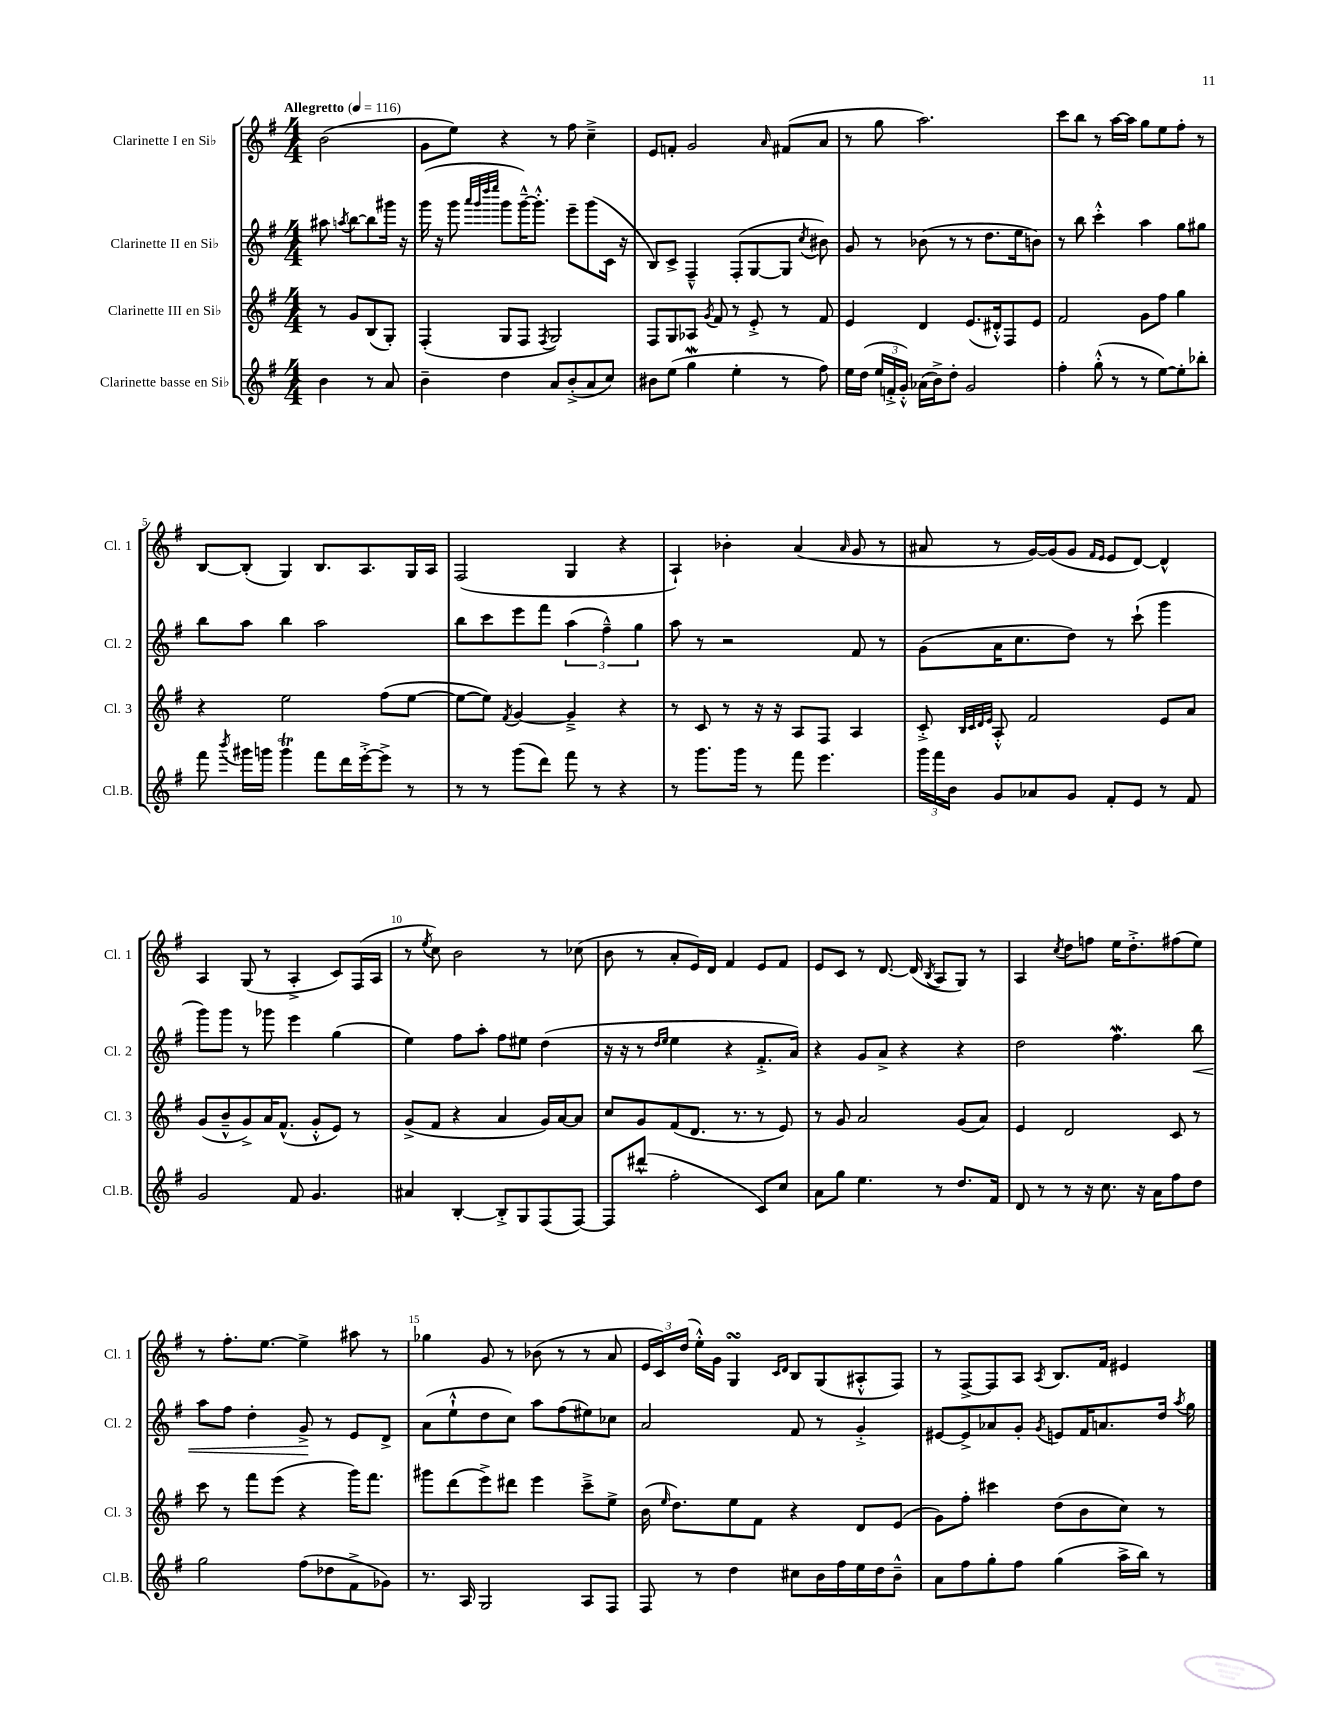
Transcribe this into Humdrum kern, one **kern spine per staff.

**kern	**kern	**kern	**kern
*staff4	*staff3	*staff2	*staff1
*clefG2	*clefG2	*clefG2	*clefG2
*k[f#]	*k[f#]	*k[f#]	*k[f#]
*M4/4	*M4/4	*M4/4	*M4/4
*MM116	*MM116	*MM116	*MM116
4b\	8r	8aa#\	(2b\
.	.	8qaa/	.
.	8g/L	[8bb\L	.
8r	(8B/	8bb\]	.
8a/	8G'/J)	16ggg#\Jk	.
.	.	16r	.
=	=	=	=
4b~\	(4F#'/	(16ggg\	8g\L
.	.	16r	.
.	.	8ggg\	8ee\J)
.	.	32qqaaa/LLL	.
.	.	32qqggg/	.
.	.	32qqdddd/	.
.	.	32qqeeee/JJJ	.
4dd\	8G/L	8ggg\L	4r
.	8F#/J	[16ggg~^^\K)	.
.	.	8.ggg'^^\]J	.
.	8qF#/	.	.
8a/L	2G/)	.	8r
(8b'^/	.	8eee~\L	8ff#\
8a/	.	(8ggg\	4cc~^\
8cc/J)	.	16c\Jk	.
.	.	16r	.
=	=	=	=
8b#\L	8F#/L	8B/L)	8e/L
(8ee\J	8G/	8c^/J	8f'/J
4gg\	8A-/J	4F#~^^/	2g/
.	8qg/	.	.
.	8f#/	.	.
4ee'\	8r	(8F#'/L	.
.	8e'^/	[8G/	.
.	.	.	16qqa/
8r	8r	8G/]J	(8f#/L
.	.	8qcc/	.
8ff#\)	8f#/	8b#\)	8a/J
=	=	=	=
16ee\LL	4e/	8g/	8r
(16dd\JJ	.	.	.
24ee/LL	.	8r	8gg\
24f'^/	.	.	.
24g'^^/JJ)	.	.	.
(16a-\LL	4d/	(8b-\	2.aa\)
16b^\J)	.	.	.
8dd'\J	.	8r	.
2g/	(8.e/L	8r	.
.	.	8.dd\L	.
.	16d#'^^/k)	.	.
.	8F#/	.	.
.	.	16ee\k	.
.	8e/J	8b\J)	.
=	=	=	=
4ff#'\	2f#/	8r	8ccc\L
.	.	8bb\	8bb\J
(8gg'^^\	.	4ccc'^^\	8r
8r	.	.	[16aa\LL
.	.	.	16aa\]JJ
8r	8g\L	4aa\	8gg\L
[8ee\L)	8ff#\J	.	8ee\
8ee'\]	4gg\	8gg\L	8ff#'\J
8bb-'\J	.	8gg#\J	8r
=	=	=	=
8fff#\	4r	8bb\L	[8B/L
8qbbb/	.	.	.
16ggg#\LL	.	8aa\J	(8B'/]J
16ggg\JJ	.	.	.
4ggg\	2ee\	4bb\	4G/)
8fff#\L	.	2aa\	8.B/L
16ddd\L	.	.	.
[16eee'^\J	.	.	8.A/
8eee^\]J	(8ff#\L	.	.
8r	[8ee\J	.	16G/L
.	.	.	16A/JJ
=	=	=	=
8r	8ee\_L	8bb\L	(2F#/
8r	8ee\]J)	8ccc\	.
.	8qf#/	.	.
(8ggg\L	[4g/	8eee\	.
8ddd\J)	.	8fff#\J	.
8fff#\	4g~^/]	(6aa\	4G/
8r	.	.	.
.	.	6ff#~^^\)	.
4r	4r	.	4r
.	.	6gg\	.
=	=	=	=
8r	8r	8aa\	4A`/)
8.ggg\L	8c/	8r	.
.	8r	2r	4b-'\
16ggg\Jk	.	.	.
8r	16r	.	.
.	16r	.	.
8fff#\	8A/L	.	(4a/
4.eee\	8F#/J	.	.
.	.	.	16qqa/
.	4A/	8f#/	8g/
.	.	8r	8r
=	=	=	=
24ggg\LL	8c'^/	(8g\L	8a#/
24fff#\	.	.	.
24b\JJ	.	.	.
.	32qqB/LLL	.	.
.	32qqc/	.	.
.	32qqd/	.	.
.	32qqe/JJJ	.	.
8g/L	8A'^^/	16a\K	8r
.	.	8.cc\	.
8a-/	2f#/	.	[16g/LL)
.	.	.	(16g/]J
8g/J	.	8dd\J)	8g/J
.	.	.	16qqf#/LL
.	.	.	16qqe/JJ
8f#'/L	.	8r	8e/L
8e/J	.	(8ccc`\	[8d/J)
8r	8e/L	4ggg\	4d^^/]
8f#/	8a/J	.	.
=	=	=	=
2g/	(8g/L	8ggg\L)	4A/
.	8b~^^/	8ggg\J	.
.	8g^/)	8r	(8G/
.	16a/K	8ggg-\	8r
.	(8.f#^^/J	.	.
8f#/	.	4eee\	4A'^/
4.g/	8g'^^/L	.	.
.	8e/J)	(4gg\	8c/L)
.	8r	.	(16F#/L
.	.	.	16A/JJ
=	=	=	=
4a#/	(8g^/L	4ee\)	8r
.	.	.	8qee/
.	8f#/J	.	8cc\)
[4B'/	4r	8ff#\L	2b\
.	.	8aa'\J	.
8B'^/]L	4a/	8ff#\L	.
8G/	.	8ee#\J	.
(8F#/	16g/LL)	(4dd\	8r
.	[16a/J	.	.
[8F#/J)	8a/]J	.	(8cc-\
=	=	=	=
8F#/]L	8cc/L	16r	8b\
.	.	16r	.
(8ddd#^^/J	8g/	8r	8r
.	.	16qqdd/LL	.
.	.	16qqee/JJ	.
2ff#'\	(8f#/	4ee\	8a'/L
.	8.d/J	.	16e/L)
.	.	.	16d/JJ
.	.	4r	4f#/
.	8.r	.	.
8c/L)	8r	8.f#'^/L	8e/L
8cc/J	8e/)	.	8f#/J
.	.	16a/Jk)	.
=	=	=	=
8a\L	8r	4r	8e/L
8gg\J	8g/	.	8c/J
4.ee\	2a/	8g/L	8r
.	.	8a^/J	[8.d/
.	.	4r	.
.	.	.	(16d/]
.	.	.	8qB/
8r	.	.	8A/L
8.dd/L	(8g/L	4r	8G/J)
.	8a/J)	.	8r
16f#/Jk	.	.	.
=	=	=	=
8d/	4e/	2dd\	4A/
8r	.	.	.
.	.	.	8qcc/
8r	2d/	.	8dd\L
16r	.	.	8ff\J
8.cc\	.	.	.
.	.	4.ff#\	16ee\LK
.	.	.	8.dd'^\
16r	.	.	.
16a\LK	.	.	.
8ff#\	8c/	.	(8ff#\
8dd\J	8r	8bb\	8ee\J)
=	=	=	=
2gg\	8ccc\	8aa\L	8r
.	8r	8ff#\J	8.ff#'\L
.	8fff#\L	4dd'\	.
.	.	.	[8.ee\J
.	(8eee\J	.	.
(8ff#\L	4r	8g^/	4ee^\]
8dd-\	.	8r	.
8f#^\	16ggg\LK)	8e/L	8aa#\
.	8.fff#\J	.	.
8g-\J)	.	8d^/J	8r
=	=	=	=
8.r	8ggg#\L	(8a\L	4gg-\
.	(8ddd\	8ee`^^\	.
16A/	.	.	.
2G/	8eee^\)	8dd\	8g/
.	8ddd#\J	8cc\J)	8r
.	4eee\	8aa\L	(8b-\
.	.	(8ff#\	8r
8A/L	8ccc~^\L	8ee#\)	8r
8F#/J	8ee^\J	8cc-\J	8a/
=	=	=	=
8F#/	(16b\	2a/	24e/LL
.	.	.	24c/)
.	16qqee/	.	.
.	8.dd\L)	.	.
.	.	.	(24dd/JJ
8r	.	.	16ee'^^\LL)
.	.	.	16g\JJ
4dd\	8ee\	.	4G/
.	8f#\J	.	.
.	.	.	16qqc/LL
.	.	.	16qqd/JJ
8cc#\L	4r	8f#/	8B/L
16b\L	.	8r	(8G/
16ff#\	.	.	.
16ee\	8d/L	4g'^/	8A#'^^/
16dd\J	.	.	.
8b~^^\J	(8e/J	.	8F#/J)
=	=	=	=
8a\L	8g\L)	[8e#/L	8r
8ff#\	8ff#'\J	8e#^/]	[8F#^/L
8gg'\	4ccc#\	8a-/	8F#/]
8ff#\J	.	8g'/J	8A/J
.	.	8qg/	8qA/
(4gg\	(8dd\L	8e/L	8.B/L
.	8b\	16f#/K	.
.	.	8.a/	16f#/Jk
16aa^\LL	8cc\J)	.	4e#/
16bb\JJ)	.	.	.
8r	8r	16dd/Jk	.
.	.	8qaa/	.
.	.	16gg\	.
==	==	==	==
*-	*-	*-	*-
